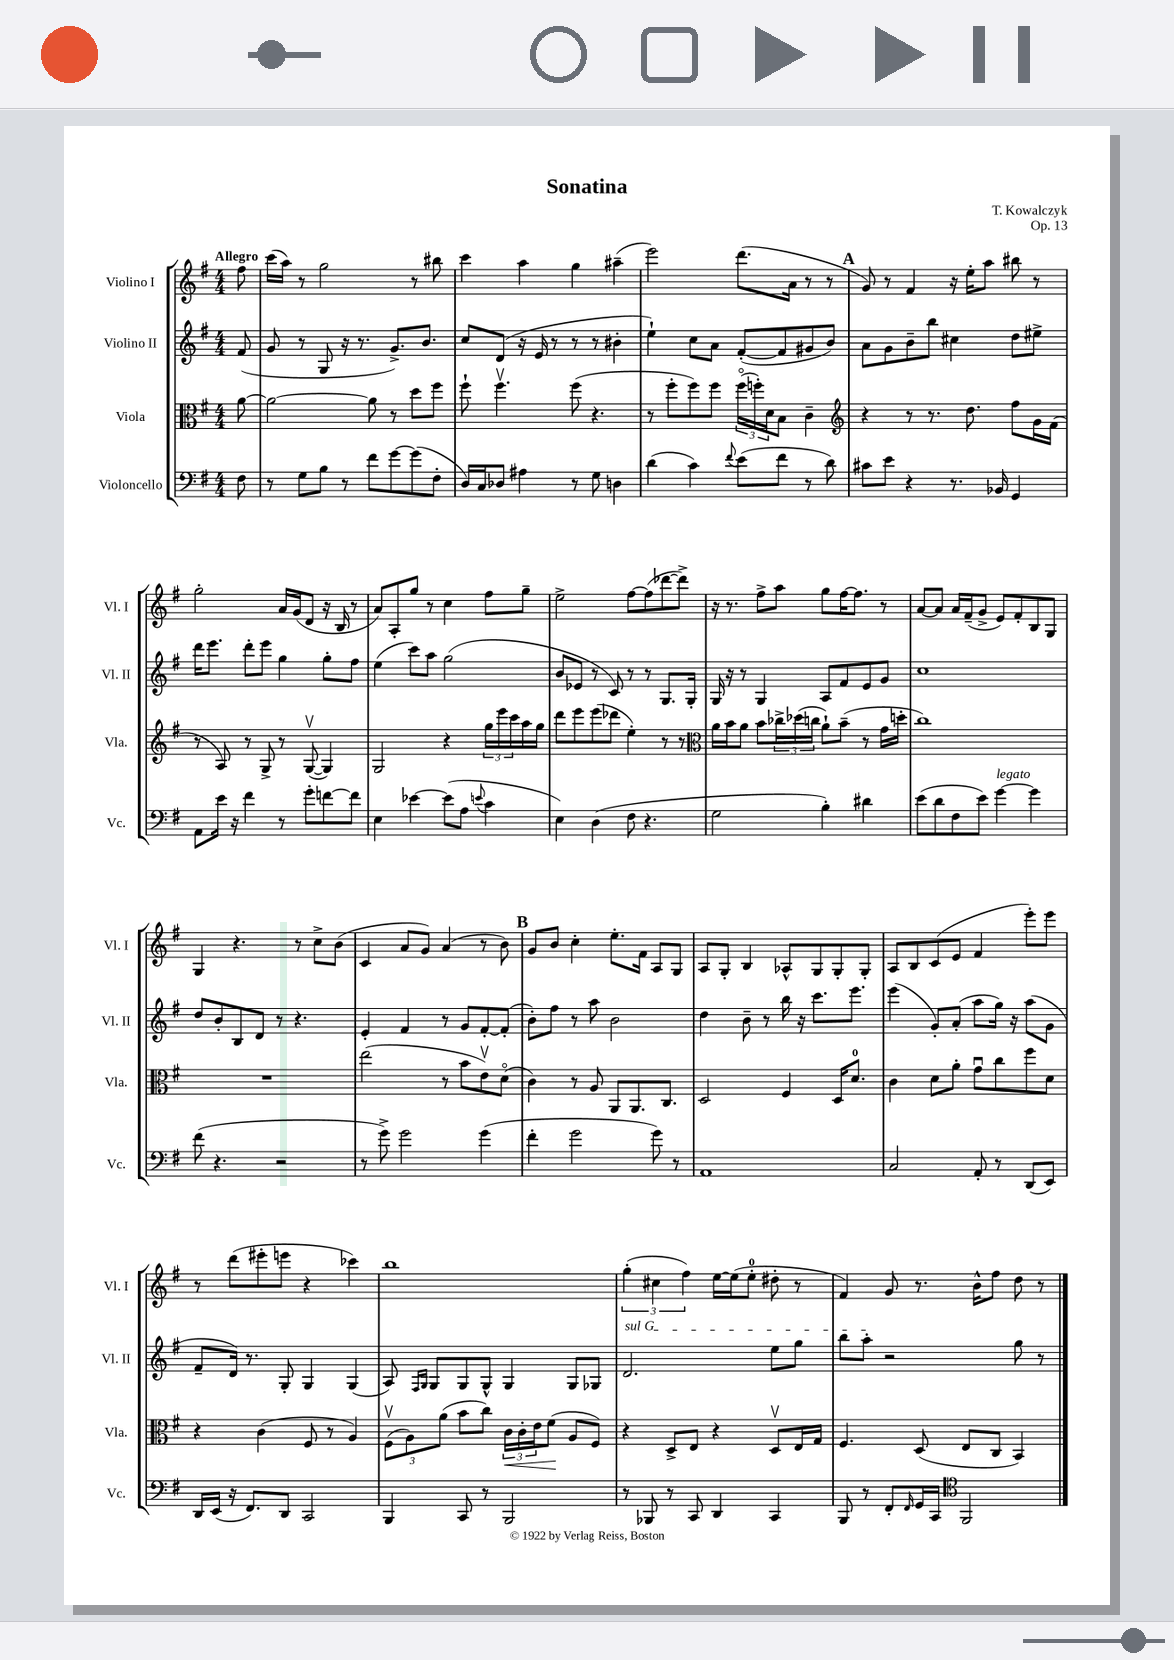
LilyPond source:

\header { title = "Sonatina" composer = "T. Kowalczyk" opus = "Op. 13" }
<<
\new StaffGroup <<
\new Staff = "s0" \with { instrumentName = "Violino I" shortInstrumentName = "Vl. I" } {
    \clef treble \key g \major \numericTimeSignature \time 4/4 \partial 8 \tempo "Allegro"
    fis''8 |
    c'''16( a''16) r8 g''2 r8 bis''8 |
    c'''4 a''4 g''4 ais''4--( |
    e'''2) d'''8.( a'16 r8 r8 |
    \mark \markup { \bold "A" } g'8) r8 fis'4 r16 e''16-. a''8 bis''8 r8 |
    g''2-. a'16 g'16( d'8 r16 b16 r8 |
    a'8) a8-. g''8 r8 c''4 fis''8 g''8-- |
    e''2-> fis''8~ fis''8( des'''8~ des'''8->) |
    r16 r8. fis''8-> a''8 g''8 fis''16~ fis''8. r8 |
    a'8~ a'8 a'16 fis'16--( g'8-> e'8) fis'8-. b8 g8 |
    g4 r4. r8 c''8-> b'8( |
    c'4 a'8 g'8) a'4( r8 b'8) |
    \mark \markup { \bold "B" } g'8 b'8 c''4-. e''8.-. fis'16 a8 g8 |
    a8 g8-. b4 aes8-^ g8 g8-. g8-. |
    a8 b8 c'8( e'8 fis'4 e'''8-.) e'''8 |
    r8 d'''8( eis'''8-. e'''8 r4 ces'''4) |
    b''1 |
    \tuplet 3/2 { g''4-.( cis''4 fis''4) } e''16~ e''16( e''8-0-. dis''8-. r8 |
    fis'4) g'8 r8. b'16-^ fis''8 d''8 r8 \bar "|." |
}
\new Staff = "s1" \with { instrumentName = "Violino II" shortInstrumentName = "Vl. II" } {
    \clef treble \key g \major \numericTimeSignature \time 4/4 \partial 8
    fis'8( |
    g'8 r8 g8 r16 r8. g'8.->) b'8. |
    c''8 d'8( r16 e'16 r8 r8 r8 bis'4-. |
    e''4-!) c''8 a'8 fis'8~-.( fis'8 gis'8 b'8) |
    \mark \markup { \bold "A" } a'8 g'8 b'8-- b''8 cis''4 d''8 eis''8-> |
    d'''16 e'''8. d'''8-. e'''8 g''4 g''8-. fis''8 |
    e''4( c'''8) a''8 g''2( |
    b'8 ees'8 r8 c'8) r8 r8 g8. g16-. |
    g16 r16 r8 g4 a8 fis'8 e'8 g'8 |
    c''1 |
    d''8 b'8-. b8 d'8 r8 r4. |
    e'4-. fis'4 r8 g'8 fis'8~-. fis'8-.( |
    \mark \markup { \bold "B" } b'8-.) fis''8 r8 a''8 b'2 |
    d''4 b'8-- r8 b''16 r16 c'''8. e'''8. |
    e'''4( g'8-.) a'8-.( a''8 g''16) r16 a''8( g'8 |
    fis'8-- d'16) r8. g8-. g4 g4( |
    a8) \grace { fis16 g16 } g8 g8 g8-^ g4 g8 ges8 |
    \once \override TextSpanner.bound-details.left.text = \markup { \italic "sul G" } d'2.\startTextSpan e''8 g''8 |
    b''8 a''8-.\stopTextSpan r2 g''8 r8 \bar "|." |
}
\new Staff = "s2" \with { instrumentName = "Viola" shortInstrumentName = "Vla." } {
    \clef alto \key g \major \numericTimeSignature \time 4/4 \partial 8
    a'8~ |
    a'2~ a'8 r8 d''8 fis''8 |
    fis''8-! fis''4.\upbow fis''8( r4. |
    r8 fis''8-. fis''8) fis''8 \tuplet 3/2 { fis''16\flageolet( f''16-.) d'16 } b8 c'4-- |
    \mark \markup { \bold "A" } \clef treble r4 r8 r8. d''8. fis''8 g'16 fis'16( |
    r8 a8) r8 g8-> r8 g8~\upbow( g4) |
    g2 r4 \tuplet 3/2 { g''16 e'''16 c'''16 } a''16 g''16 |
    d'''8 e'''8 e'''8( des'''8 e''4-.) r8 r8 |
    \clef alto a'16 b'16 a'8 b'8 \tuplet 3/2 { ces''16-> des''16( c''16 } a'8-!) b'8--( r8 g'16 d''16-. |
    c''1) |
    R1 |
    e''2( r8 b'8 e'8\upbow) d'8\flageolet( |
    \mark \markup { \bold "B" } c'4) r8 a8 a,8 a,8. c8. |
    d2 fis4 d16 d'8.-0 |
    c'4 d'8 a'8-. g'8\downbow c''8 fis''8 d'8 |
    r4 c'4( fis8 r8 a4) |
    \tuplet 3/2 { fis8\upbow( a8) a'8( } b'8 c''8) \tuplet 3/2 { c'16\< c'16-. e'16 } fis'8\!( a8 fis8) |
    r4 d8-> e8 r4 d8\upbow e16 g16 |
    fis4. d8( e8 c8 b,4) \bar "|." |
}
\new Staff = "s3" \with { instrumentName = "Violoncello" shortInstrumentName = "Vc." } {
    \clef bass \key g \major \numericTimeSignature \time 4/4 \partial 8
    fis8 |
    r8 g8 b8 r8 fis'8 g'8~ g'8( fis8-. |
    d16) c16 des8 ais4 r8 g8 d4 |
    d'4( c'4) \appoggiatura { fis'8 } e'8( fis'8 r8 d'8) |
    \mark \markup { \bold "A" } cis'8 e'8 r4 r8. bes,16 g,4 |
    a,8 e'16 r16 fis'4 r8 g'8-. f'8~ f'8 |
    e4 ees'4~ ees'8( a8 \appoggiatura { e'8 } c'4 |
    e4) d4( fis8 r4. |
    g2 b4-.) dis'4 |
    e'8( d'8 fis8 e'8) g'4~^\markup { \italic "legato" } g'4 |
    fis'8( r4. r2 |
    r8 g'8->) g'2 g'4( |
    \mark \markup { \bold "B" } fis'4-. g'2 g'8) r8 |
    a,1 |
    c2 a,8-. r8 d,8( e,8) |
    d,16 e,16( r16 fis,8.) d,8 c,2 |
    b,,4 c,8 r8 b,,2 |
    r8 bes,,8 r8 c,8 d,4 c,4 |
    b,,8 r8 fis,8-. \grace { fis,16 } g,16 c,16 \clef tenor fis,2 \bar "|." |
}
>>
>>
\layout { \context { \Score \remove "Bar_number_engraver" } }
